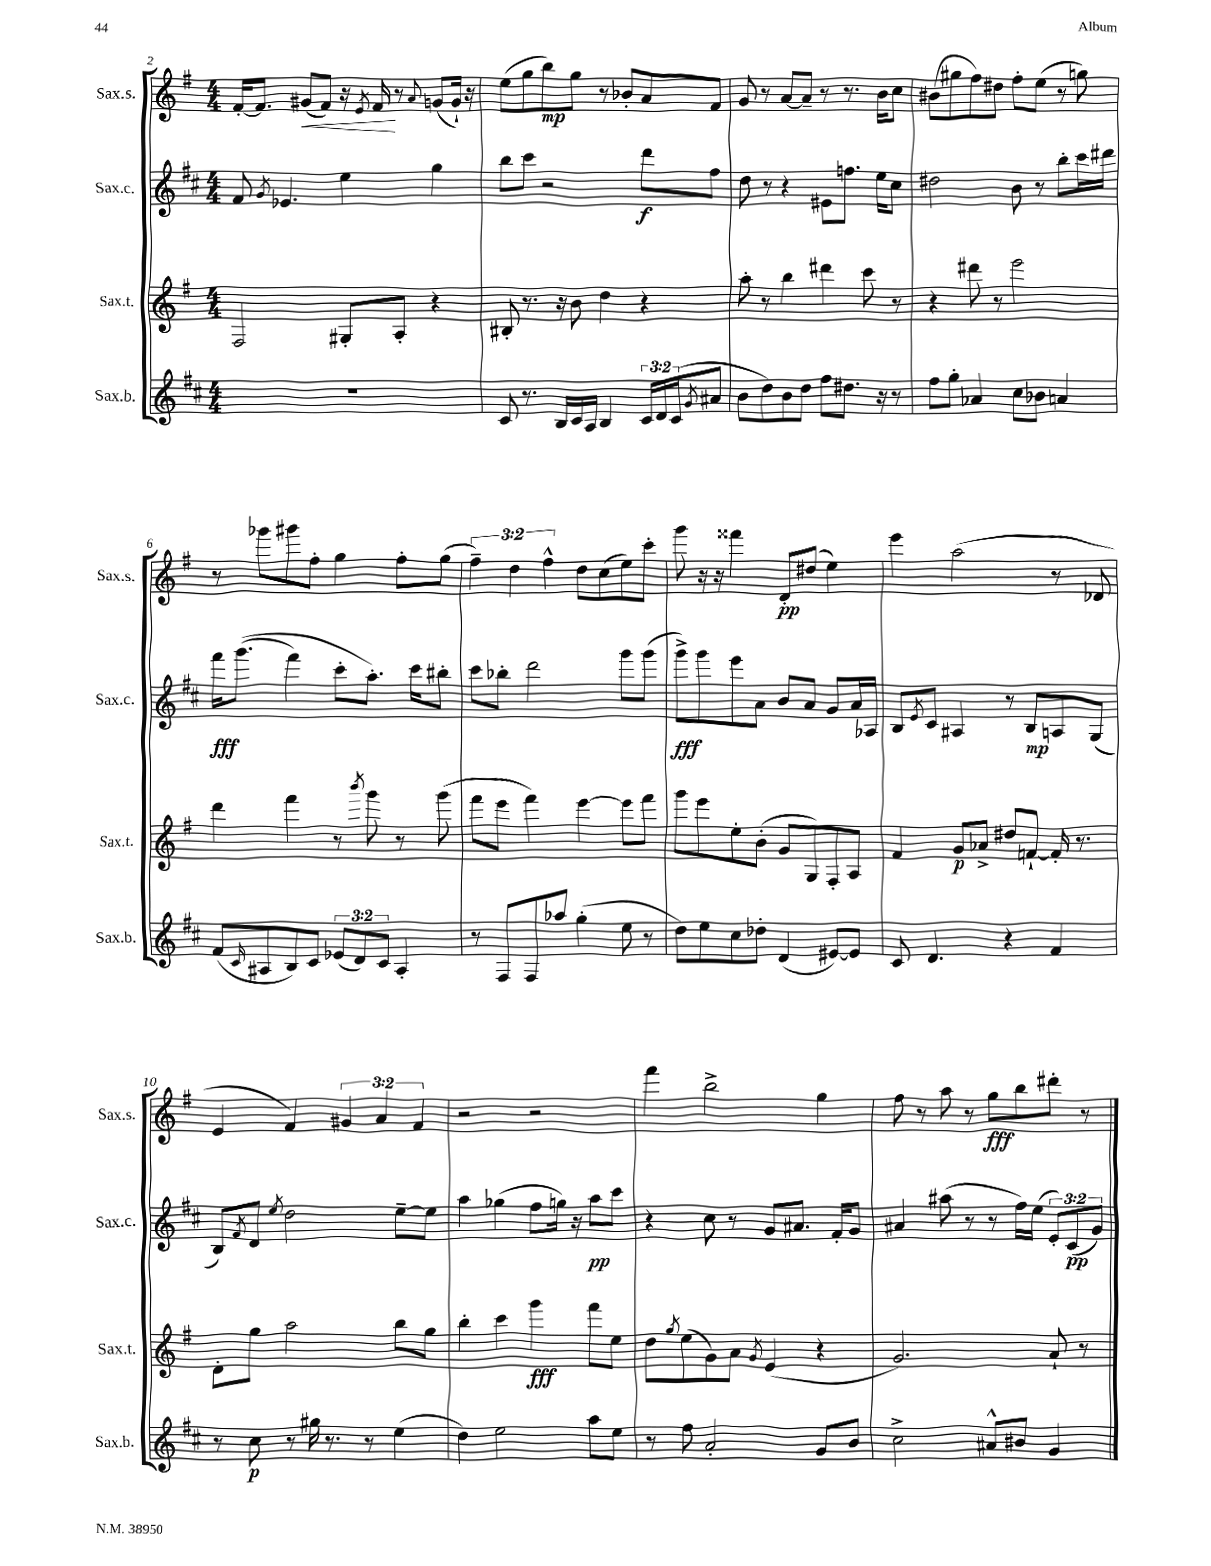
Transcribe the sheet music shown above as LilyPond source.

<<
\new StaffGroup <<
\new Staff = "s0" \with { instrumentName = "Sax.s." shortInstrumentName = "Sax.s." } {
    \clef treble \key g \major \numericTimeSignature \time 4/4 \override Staff.TupletNumber.text = #tuplet-number::calc-fraction-text
    fis'16~-. fis'8. gis'8\<( fis'8) r16 \acciaccatura { e'8 } fis'16\! r8 \appoggiatura { a'8 } g'8( g'16-!) r16 |
    e''8( g''8 b''8\mp) g''8 r8 bes'8-. a'8 fis'8 |
    g'8 r8 a'8~ a'8-- r8 r8. b'16 c''8 |
    bis'8( gis''8 fis''8) dis''8 fis''8-. e''8( r8 g''8) |
    r8 ges'''8 gis'''8 fis''8-. g''4 fis''8-. g''8( |
    \tuplet 3/2 { fis''4--) d''4 fis''4-^ } d''8 c''8( e''8) c'''8-. |
    g'''8 r16 r16 fisis'''4 d'8-.\pp dis''8( e''4) |
    e'''4 a''2( r8 des'8 |
    e'4 fis'4) \tuplet 3/2 { gis'4 a'4 fis'4 } |
    r2 r2 |
    fis'''4 b''2-> g''4 |
    fis''8 r8 a''8 r8 g''8\fff b''8 dis'''8-. r8 \bar "|." |
}
\new Staff = "s1" \with { instrumentName = "Sax.c." shortInstrumentName = "Sax.c." } {
    \clef treble \key d \major \numericTimeSignature \time 4/4 \override Staff.TupletNumber.text = #tuplet-number::calc-fraction-text
    fis'8 \acciaccatura { g'8 } ees'4. e''4 g''4 |
    b''8 cis'''8 r2 d'''8\f fis''8 |
    d''8 r8 r4 eis'8 f''8. e''16 cis''8 |
    dis''2 b'8 r8 b''8-. cis'''16 dis'''16 |
    fis'''16\fff g'''8.(\( fis'''4) cis'''8-. a''8.-.\) cis'''16 bis''8-. |
    cis'''8 bes''8-. d'''2 g'''8 g'''8( |
    g'''8->\fff) g'''8 e'''8 a'8 b'8 a'8 g'8 a'16 aes16 |
    b8 \acciaccatura { e'8 } cis'8 ais4 r8 b8\mp a8 g8( |
    b8) \acciaccatura { fis'8 } d'8 \acciaccatura { e''8 } d''2 e''8~-- e''8 |
    a''4 ges''4( fis''8 g''16) r16 a''8\pp cis'''8 |
    r4 cis''8 r8 g'8 ais'8. fis'16-. g'8 |
    ais'4 ais''8( r8 r8 fis''16) e''16( \tuplet 3/2 { e'8-.) cis'8\pp( g'8) } \bar "|." |
}
\new Staff = "s2" \with { instrumentName = "Sax.t." shortInstrumentName = "Sax.t." } {
    \clef treble \key g \major \numericTimeSignature \time 4/4
    fis2 gis8-. a8-. r4 |
    bis8-. r8. r16 b'8 d''4 r4 |
    a''8-. r8 b''4 dis'''4 c'''8 r8 |
    r4 dis'''8 r8 e'''2 |
    d'''4 fis'''4 r8 \acciaccatura { b'''8 } g'''8 r8 g'''8( |
    fis'''8 e'''8 fis'''4) e'''4~ e'''8 fis'''8 |
    g'''8 e'''8 e''8-. b'8-.( g'8 g8) fis8-. a8 |
    fis'4 g'8\p aes'8-> dis''8 f'8~-! f'16-. r8. |
    d'8-. g''8 a''2 b''8 g''8 |
    b''4-. c'''4 g'''4\fff fis'''8 e''8 |
    d''8 \acciaccatura { g''8 } e''8( g'8) a'8 \acciaccatura { g'8 } e'4( r4 |
    g'2.) a'8-! r8 \bar "|." |
}
\new Staff = "s3" \with { instrumentName = "Sax.b." shortInstrumentName = "Sax.b." } {
    \clef treble \key d \major \numericTimeSignature \time 4/4 \override Staff.TupletNumber.text = #tuplet-number::calc-fraction-text
    R1 |
    cis'8 r8. b16 cis'16 a16 b4 \tuplet 3/2 { cis'16 d'16 cis'16( } \acciaccatura { g'8 } ais'8 |
    b'8 d''8) b'8 d''8 fis''8 dis''8. r16 r8 |
    fis''8 g''8-. aes'4 cis''8 bes'8 a'4 |
    fis'8( \grace { cis'16 } ais8 b8) cis'8 \tuplet 3/2 { ees'8( d'8) cis'8 } ais4-. |
    r8 fis8 fis8 aes''8 g''4-.( e''8 r8 |
    d''8) e''8 cis''8 des''8-. d'4( eis'8~) eis'8 |
    cis'8 d'4. r4 fis'4 |
    r8 cis''8\p r8 gis''16 r8. r8 e''4( |
    d''4) e''2 a''8 e''8 |
    r8 fis''8 a'2-. g'8 b'8 |
    cis''2-> ais'8-^ bis'8 g'4 \bar "|." |
}
>>
>>
\layout { \context { \Score currentBarNumber = #2 } }
